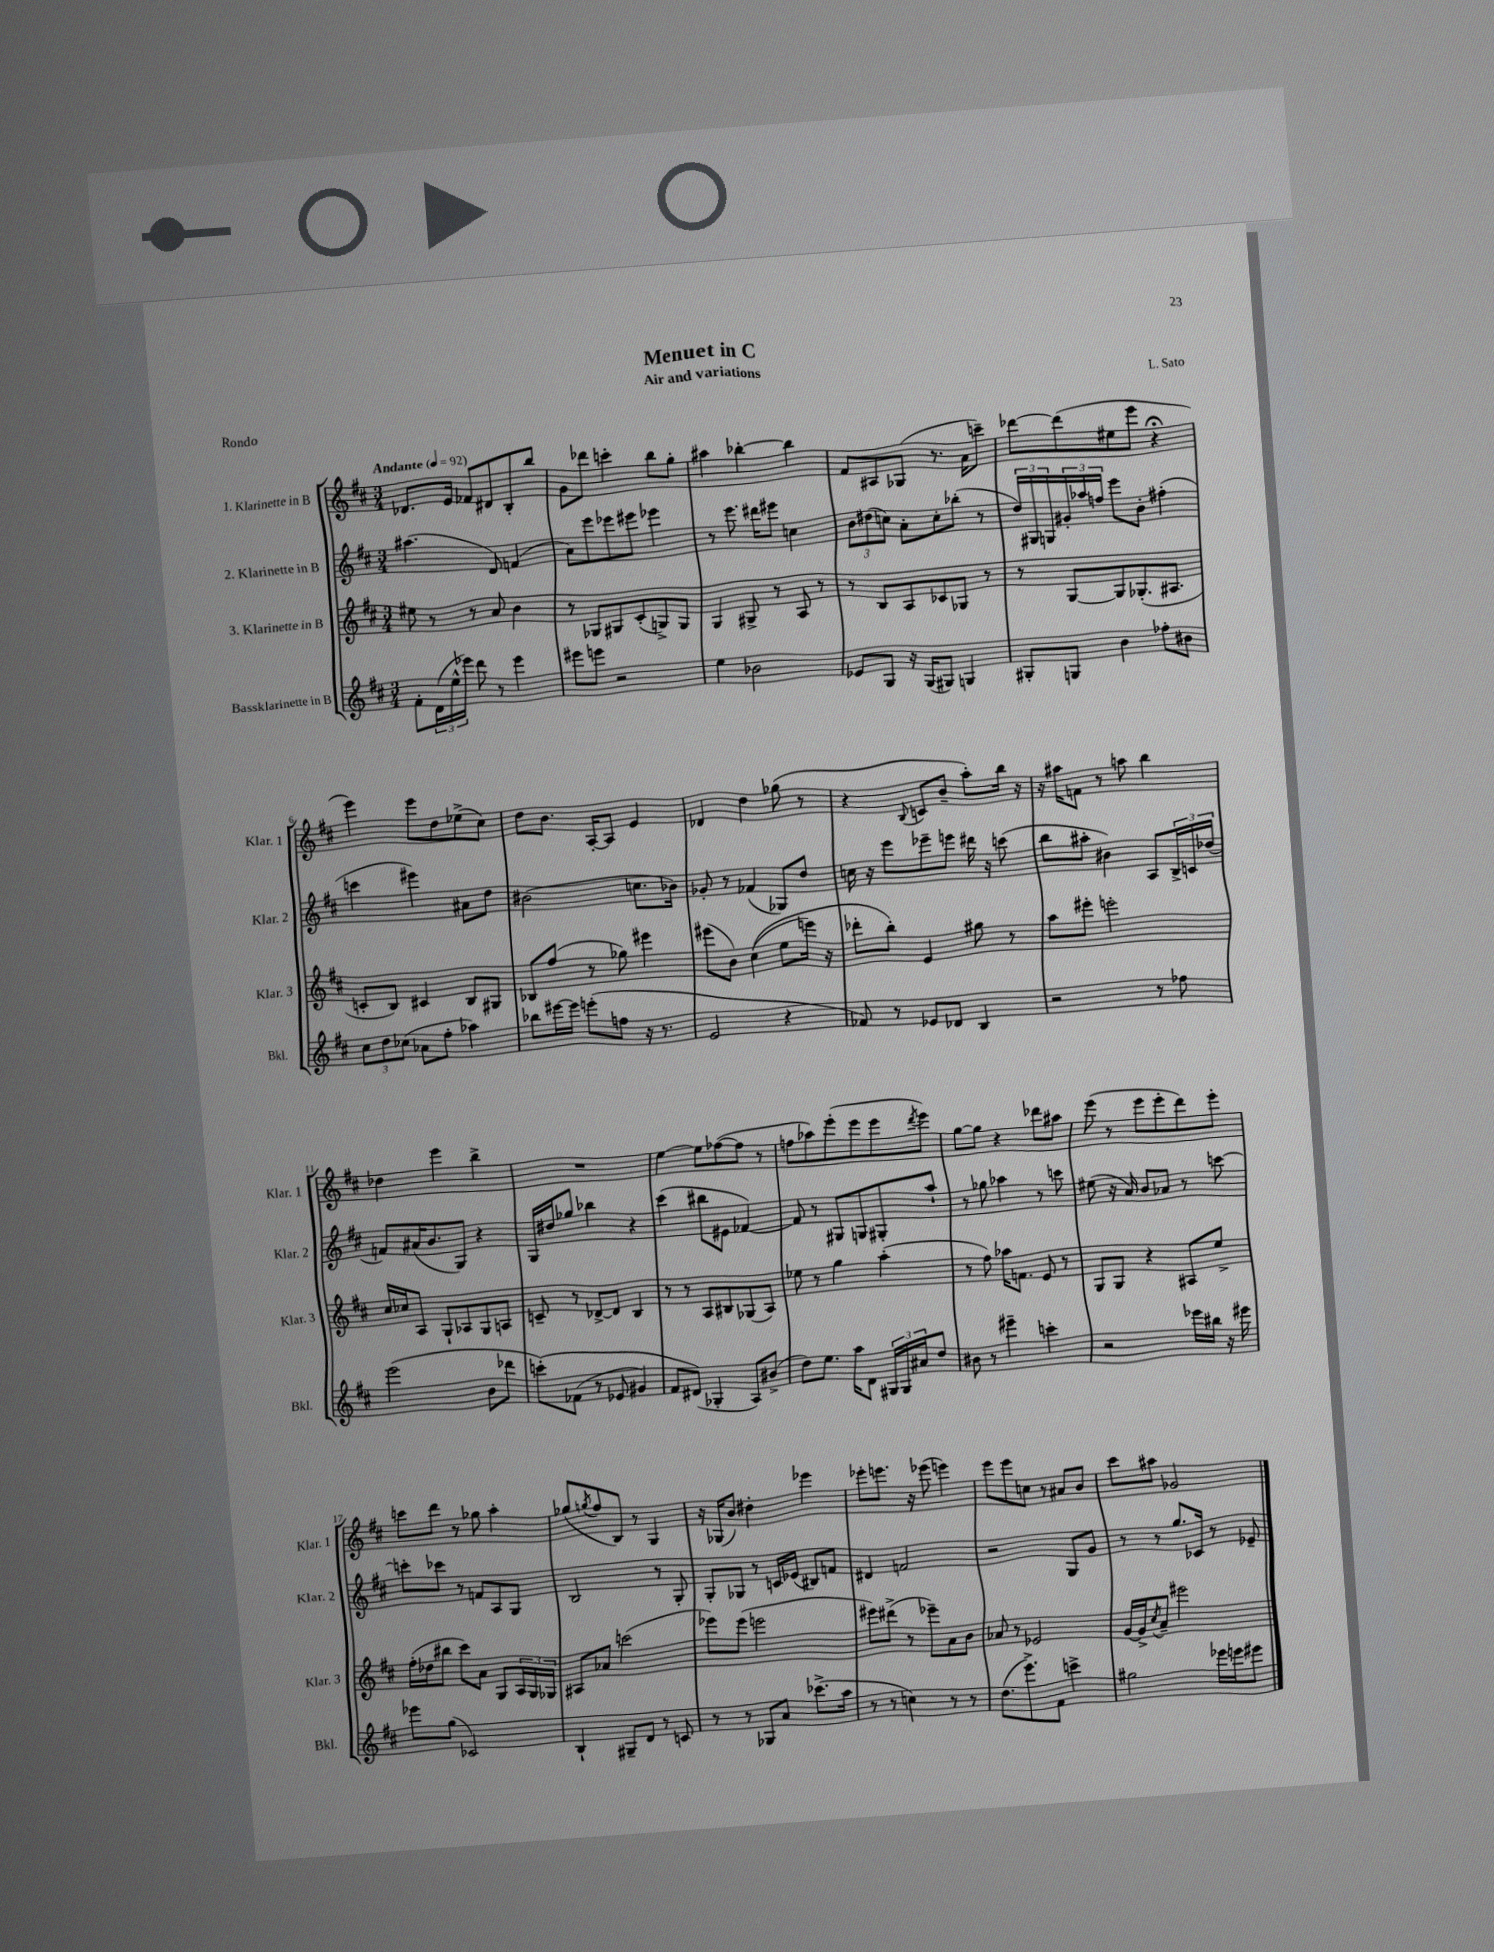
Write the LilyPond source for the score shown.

\header { title = "Menuet in C" composer = "L. Sato" subtitle = "Air and variations" piece = "Rondo" }
<<
\new StaffGroup <<
\new Staff = "s0" \with { instrumentName = "1. Klarinette in B" shortInstrumentName = "Klar. 1" } {
    \clef treble \key d \major \numericTimeSignature \time 3/4 \tempo "Andante" 4 = 92
    des'8. e'16 fes'8 dis'8 b8-. b''8 |
    g'8 des'''8 c'''4-. b''8 g''8-. |
    ais''4 bes''4~-. bes''4 |
    fis'8 ais8 ges8( r8. a'16 c'''8--) |
    des'''8~ des'''8( eis''8 e'''8 r4\fermata |
    e'''4) e'''8 d''8 ees''8->( cis''8) |
    d''8 b'8. a16~-. a8 e'4 |
    des'4 d''4 ges''8( r8 |
    r4 \appoggiatura { b8 } c'8 b'8-- a''8-.) b''16 r16 |
    r16 ais''16 f'8 r8 a''8 b''4 |
    des''4 e'''4 b''4-> |
    R2. |
    e''4~ e''8 fes''8~( fes''8 r8 |
    f''8 aes''8) e'''8-.( e'''8 e'''8 \acciaccatura { d'''8 } e'''8) |
    g''8~ g''8 r4 des'''8 ais''8 |
    e'''8( r8 e'''8 e'''8-. d'''8) e'''8-. |
    c'''8 d'''8 r8 ges''8 a''4-. |
    ges''8( \acciaccatura { g''8 } fis''8 b8) r8 g4 |
    r16 ges16( b'8) dis''4-. ees'''4 |
    ees'''8-. e'''8. r16 ees'''8( e'''4) |
    e'''8 e'''8 c''8 r8 ais'8 b'8 |
    cis'''8 ais''8 ges'2 \bar "|." |
}
\new Staff = "s1" \with { instrumentName = "2. Klarinette in B" shortInstrumentName = "Klar. 2" } {
    \clef treble \key d \major \numericTimeSignature \time 3/4
    ais''4.( d'8) f'4( |
    a'8) e'''8 ees'''8 eis'''8 ees'''4 |
    r8 e'''8. dis'''16 eis'''8 c''4 |
    \tuplet 3/2 { b'8 dis''8( c''8) } a'8-. c''8-. bes''8-.( r8 |
    \tuplet 3/2 { d''16) gis16 g16 } \tuplet 3/2 { gis'16-. aes''16 f''16 } e'''8 b'8-. fis''4-.( |
    c'''4 eis'''4) ais'8 d''8 |
    bis'2( c''8. bes'16) |
    ges'8-. r8 fes'4( ges8) d''8 |
    c''16 r16 e'''8 ees'''8-- e'''8 dis'''16 r16 c'''8( |
    b''8 ais''8-. bis'4) a8 \tuplet 3/2 { b16-> c'16 des''16( } |
    f'8) ais'16( b'8. g8) r4 |
    g16 dis''16 ges''8 bes''4 r4 |
    cis'''4( bis''8 eis'8 fes'4~) |
    fes'8 r8 gis8 g8 gis8-. a''8-! |
    r8 ges''8 aes''4 r8 c'''8 |
    eis''8( r16 a'16) b'8 aes'8 r8 c'''8~ |
    c'''8-. ces'''8 r8 f'8 a8 g8 |
    b2 r8 g8-. |
    g8-. ges8 r8 c'16 ees'16( bis8) f'8 |
    dis'4 f'2 |
    r2 g8 g'8 |
    r8 r8 g''8. ces'16 r8 ees'8-- \bar "|." |
}
\new Staff = "s2" \with { instrumentName = "3. Klarinette in B" shortInstrumentName = "Klar. 3" } {
    \clef treble \key d \major \numericTimeSignature \time 3/4
    eis''8 r8 r8 a'8 b'4 |
    r8 ges8 gis8 cis'8-.( g8->) g8 |
    g4 gis8-> r8 a8 r8 |
    r8 b8 a8 ces'8 ges8 r8 |
    r8 g8~ g8 ges8.-.( ais8. |
    c'8-. b8) cis'4 b8 gis8 |
    bes8 fis''8( r8 ges''8) eis'''4 |
    eis'''8( b'8) cis''4(\( e''8 e'''16) r16 |
    des'''8-. b''8-.\) e'4 gis''8 r8 |
    a''8 eis'''8-. e'''2-. |
    cis''16 ces''16 a8 g8-! aes8 g8 a8 |
    c'8-- r8 des'8~-> des'8 b4 |
    r8 r8 a8 bis8 ges8( a8) |
    ees''8 r8 g''4 a''4-.( |
    r8 fis''8) aes''16 f'8. e'8 r8 |
    g8 g8 r4 ais8 e''8-> |
    fis''16-.( des''16 bis''8 cis'''8) a'8 g8 \tuplet 3/2 { a16 g16 ges16 } |
    ais8 aes'8 c'''2( |
    ees'''8) ees'''8( e'''2 |
    eis'''8) dis'''8->( r8 ees'''8--) a'8 b'8 |
    aes'8 r8 ees'2 |
    g'16~ g'16-> \acciaccatura { cis''8 } a'8-- eis'''2 \bar "|." |
}
\new Staff = "s3" \with { instrumentName = "Bassklarinette in B" shortInstrumentName = "Bkl." } {
    \clef treble \key d \major \numericTimeSignature \time 3/4
    fis'8-. \tuplet 3/2 { d'16( e''16-^ ees'''16) } d'''8 r8 ees'''4 |
    eis'''8 e'''8 r2 |
    e''4 bes'2 |
    ees'8 g8 r16 g16( gis8) g4 |
    gis8-. g8 b'4 fes''8-. bis'8 |
    \tuplet 3/2 { cis''8 d''8 ces''8( } aes'8 fis''8-. aes''4) |
    bes''8 eis'''16~ eis'''16 e'''8-.( f''8 r16 r8. |
    e'2 r4 |
    fes'8) r8 ees'8 des'8 b4 |
    r2 r8 fes''8 |
    e'''2( b'8 des'''8 |
    c'''8-.)\( fes'8( r8 ees'8 gis'4) |
    fis'8 dis'8(\) ges4-. a8) bis'8->( |
    d''8) e''8. a''16 d'8 \tuplet 3/2 { gis16 gis16 ais'16 } d''8 |
    bis'8 r8 eis'''4-- c'''4-. |
    r2 ees'''16 bis''16 r16 eis'''16 |
    ees'''8 g''8( ces'2) |
    b4-! gis8-- d'8 r8 c'8 |
    r8 r8 ges8 a'8 ces'''8.->( a''16 |
    r8 r8 c''4) r8 r8 |
    d''8.( e'''8.->) fis'8 c'''4-> |
    gis''2 ees'''16 e'''16 eis'''8 \bar "|." |
}
>>
>>
